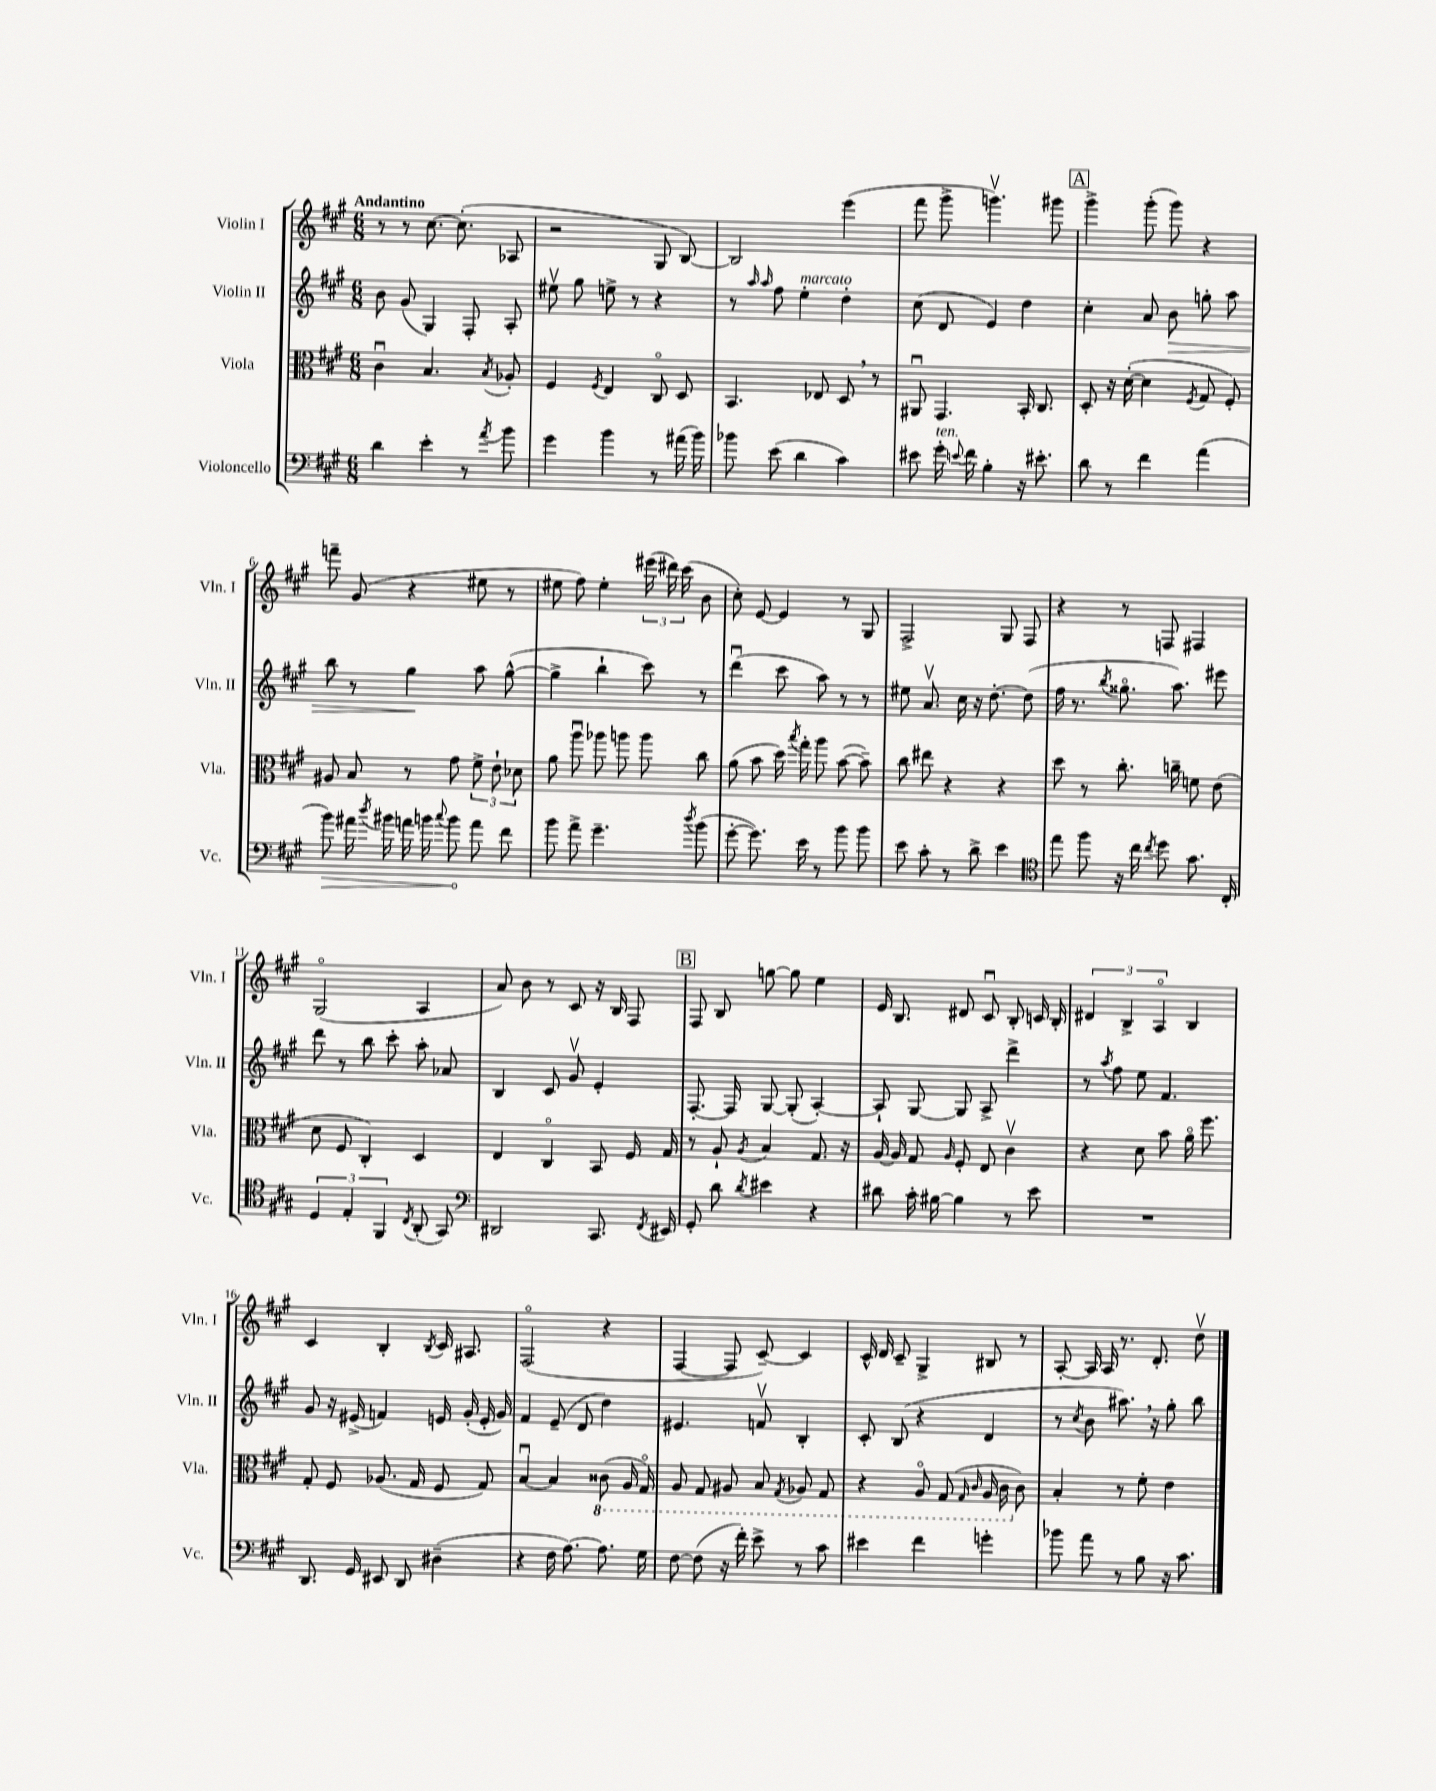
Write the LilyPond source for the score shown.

<<
\new StaffGroup <<
\new Staff = "s0" \with { instrumentName = "Violin I" shortInstrumentName = "Vln. I" } {
    \clef treble \key a \major \numericTimeSignature \time 6/8 \tempo "Andantino"
    \autoBeamOff r8 r8 cis''8.~ cis''8.-.( aes8 |
    r2 gis8 b8~) |
    b2 e'''4( |
    fis'''8 gis'''8-> g'''4.\upbow) gis'''8 |
    \mark \markup { \box "A" } gis'''4-> gis'''8-.( gis'''8) r4 |
    f'''8-- gis'8( r4 eis''8 r8 |
    eis''8 fis''8) eis''4-. \tuplet 3/2 { eis'''16( dis'''16) cis'''16( } b'8 |
    cis''8-.) e'8~ e'4 r8 gis8 |
    fis2-> gis8 fis8 |
    r4 r8 f8 fis4 |
    gis2\flageolet( a4 |
    a'8) b'8 r8 cis'8 r16 b16 fis8 |
    \mark \markup { \box "B" } fis8 b8 g''8~ g''8 e''4 |
    e'16 b8. dis'8 cis'8\downbow b8-. c'16 b16-. |
    \tuplet 3/2 { dis'4 b4-> a4\flageolet } b4 |
    cis'4 b4-. \acciaccatura { b8 } cis'16 ais8. |
    fis2\flageolet( r4 |
    fis4~ fis8 cis'8~--) cis'4 |
    cis'16-^ d'16 cis'8-- gis4-> bis8 r8 |
    a8~-. a16 a16 r8. d'8.-. d''8\upbow \bar "|." |
}
\new Staff = "s1" \with { instrumentName = "Violin II" shortInstrumentName = "Vln. II" } {
    \clef treble \key a \major \numericTimeSignature \time 6/8
    \autoBeamOff b'8 gis'8( gis4) fis8-. a8-. |
    eis''8\upbow gis''8 e''8-> r8 r4 |
    r8 \grace { a''16 a''16 } fis''8 e''4-.^\markup { \italic "marcato" } d''4-. |
    cis''8( d'8 e'4) d''4 |
    \mark \markup { \box "A" } cis''4-. a'8 b'8\> g''8-. a''8 |
    b''8 r8 gis''4\! a''8 gis''8~-^( |
    gis''4-> b''4-! cis'''8) r8 |
    d'''4\downbow( cis'''8 a''8) r8 r8 |
    eis''8 a'8.\upbow cis''16 r16 d''8.~-. d''8( |
    fis''16 r8. \acciaccatura { b''8 } gisis''8.\flageolet a''8.) eis'''8 |
    d'''8 r8 b''8 cis'''8-. a''8-. aes'8 |
    b4 cis'8 gis'8\upbow e'4-. |
    \mark \markup { \box "B" } fis8.~-. fis16 gis8~ gis8-.( a4~-.) |
    a8-! gis8~ gis8 a8-> d'''4-> |
    r8 \acciaccatura { a''8 } fis''8 e''8 fis'4. |
    gis'8 r16 eis'16->( f'4) e'16 gis'16-.( e'16-. gis'16) |
    fis'4 e'8--( d'8 d''4) |
    eis'4. f'8\upbow b4-. |
    cis'8-. b8( r4 d'4 |
    r8 \acciaccatura { cis''8 } b'8 ais''8.) \breathe r16 gis''8-. b''8 \bar "|." |
}
\new Staff = "s2" \with { instrumentName = "Viola" shortInstrumentName = "Vla." } {
    \clef alto \key a \major \numericTimeSignature \time 6/8
    \autoBeamOff cis'4\downbow b4. \acciaccatura { b8 } aes8-. |
    fis4 \acciaccatura { fis8 } e4 cis8\flageolet d8 |
    b,4. ees8 d8 \breathe r8 |
    ais,8\downbow gis,4. b,16-. cis8. |
    \mark \markup { \box "A" } d8-. r16 d'16~-.( d'4 \acciaccatura { fis8 } gis8 fis8-.) |
    ais8 b8 r8 gis'8 \tuplet 3/2 { fis'8-> e'8-! des'8 } |
    a'8 a''8\downbow aes''8 a''8 a''8 cis''8 |
    a'8( b'8 d''16) \acciaccatura { b''8 } gis''16-. a''8 b'8~( b'8--) |
    cis''8 eis''8 r4 r4 |
    d''8 r8 cis''8.-. c''16-- f'8 e'8( |
    d'8 fis8 cis4-.) d4 |
    e4 cis4\flageolet b,8 fis16 gis16 |
    \mark \markup { \box "B" } r8 a8-! \acciaccatura { a8 } b4 gis8. r16 |
    a16~ a16 gis8 \grace { a16 } fis8-. e8 cis'4\upbow |
    r4 d'8 b'8 a'16\flageolet fis''8. |
    gis8-. fis8 aes8.( gis16 fis8 gis8) |
    b4~\downbow b4 \ottava #-1 cisis8( a,16 gis,16\flageolet) |
    a,8 gis,8 ais,8 b,8 \acciaccatura { gis,8 } aes,8 gis,8 |
    r4 a,8\flageolet gis,8( \grace { gis,16 cis16 } a,16 cis16 \ottava #0 cis'8) |
    b4-. r8 fis'8-. e'4 \bar "|." |
}
\new Staff = "s3" \with { instrumentName = "Violoncello" shortInstrumentName = "Vc." } {
    \clef bass \key a \major \numericTimeSignature \time 6/8
    \autoBeamOff d'4 e'4-. r8 \acciaccatura { a'8 } b'8 |
    gis'4 b'4 r8 ais'16( b'16) |
    bes'8 e'8( d'4 cis'4) |
    eis'8 gis'16-.^\markup { \italic "ten." } \appoggiatura { e'8 } fis'16 b4-. r16 eis'8.-. |
    \mark \markup { \box "A" } d'8 r8 fis'4 a'4( |
    \once \override Hairpin.circled-tip = ##t b'8\>) ais'16 \acciaccatura { d''8 } bis'16 a'16 b'16 \appoggiatura { cis''8 } b'8\! a'8 fis'8 |
    b'8 a'8-> gis'4.-- \acciaccatura { d''8 } b'8( |
    gis'8~-. gis'8.) e'16 r8 b'8 b'8 |
    e'8 cis'8-. r8 d'8-> e'4 |
    \clef tenor e''8 fis''8 r16 cis''16 \acciaccatura { cis''8 } d''8 gis'8. cis16-. |
    \tuplet 3/2 { d4 e4-. fis,4 } \acciaccatura { cis8 } a,8-.( gis,8) |
    \clef bass dis,2 cis,8. \acciaccatura { fis,8 } eis,16 |
    \mark \markup { \box "B" } gis,8-. d'8 \acciaccatura { d'8 } eis'4 r4 |
    dis'8 cis'16-. bis16~ bis4 r8 e'8 |
    R2. |
    d,8. gis,16 eis,8 d,8 dis4--( |
    r4 fis16 a8.~) a8. gis16 |
    fis8~ fis8( r16 fis'16-.) e'8-> r8 cis'8 |
    eis'4 fis'4 g'4-. |
    bes'8 a'8 r8 b8 r16 cis'8. \bar "|." |
}
>>
>>
